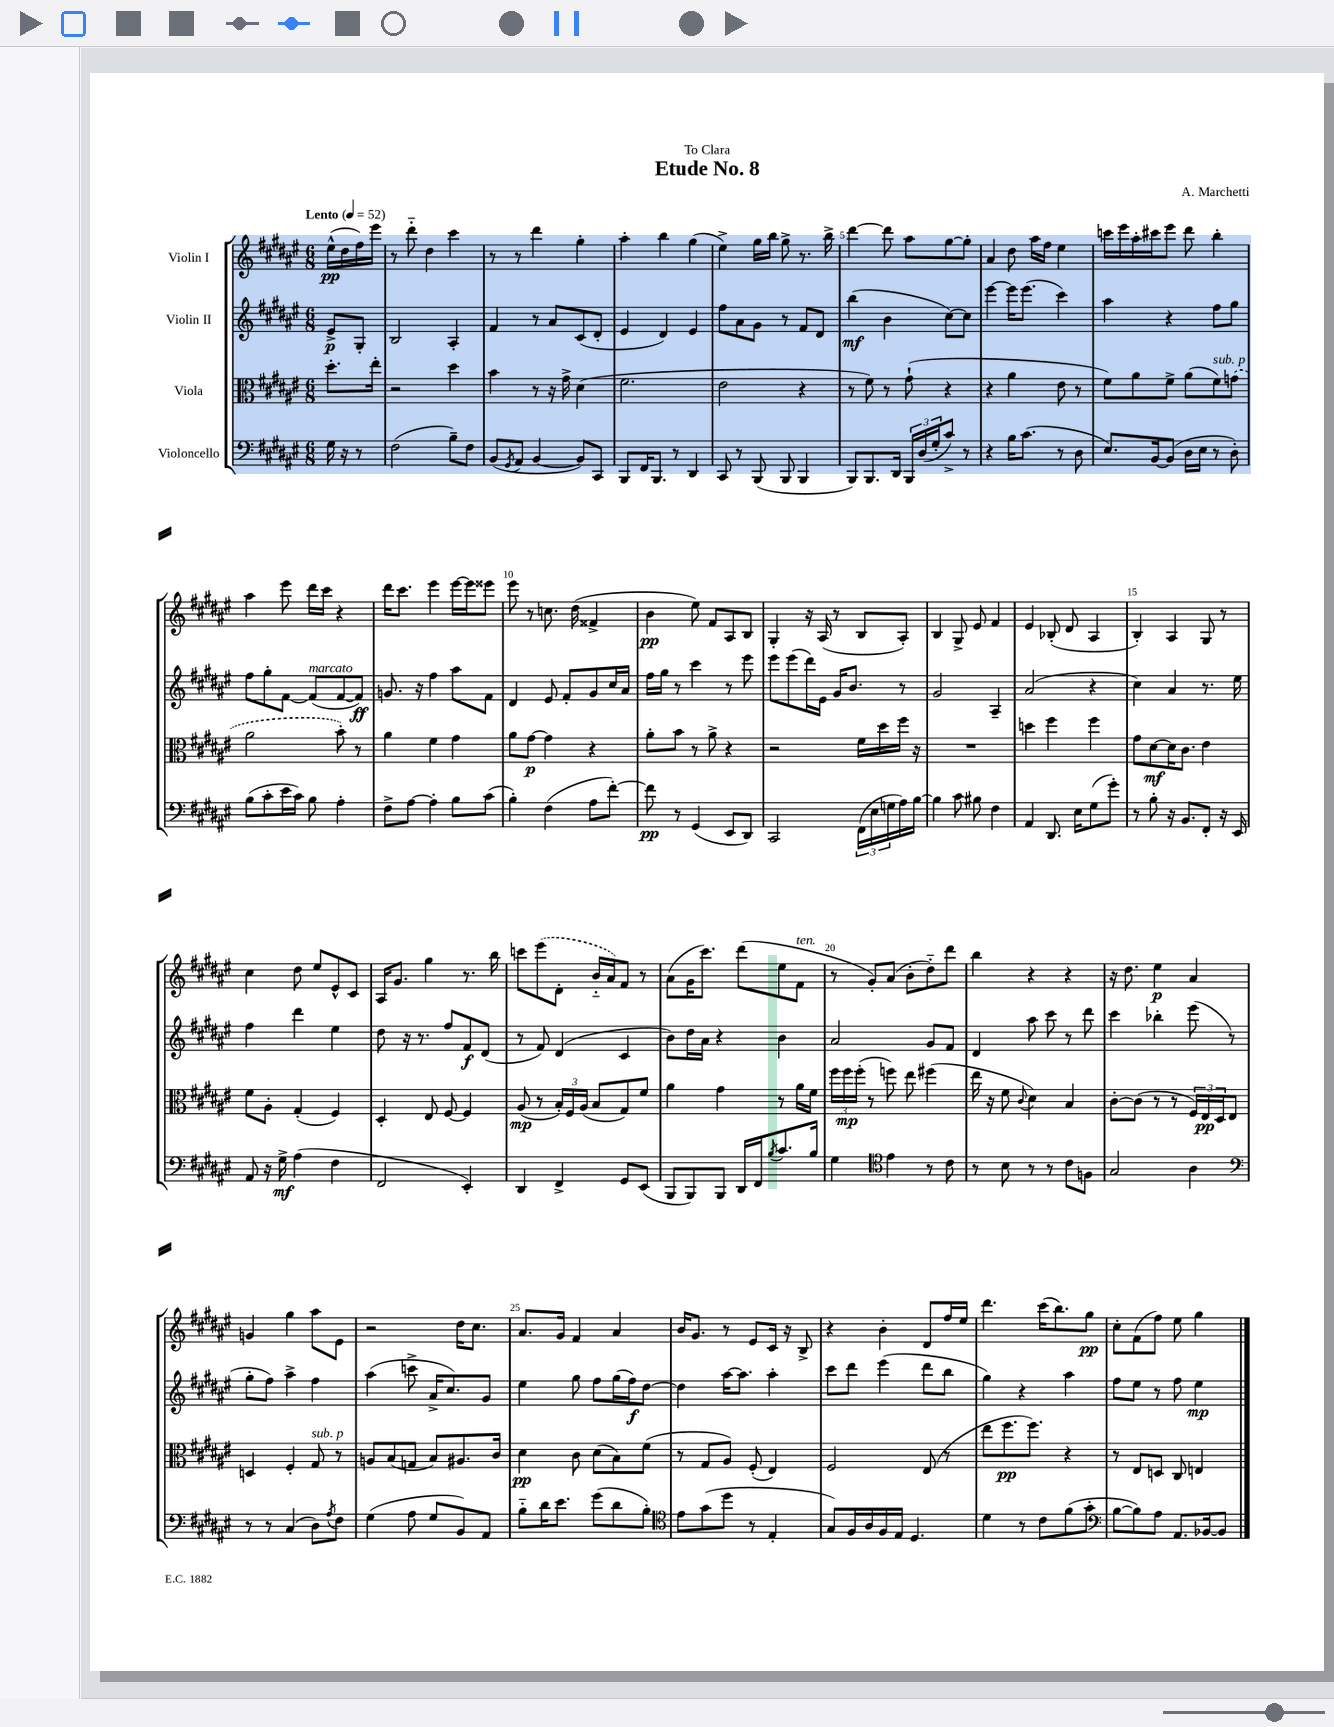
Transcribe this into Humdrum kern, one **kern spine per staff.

**kern	**kern	**kern	**kern
*staff4	*staff3	*staff2	*staff1
*clefF4	*clefC3	*clefG2	*clefG2
*k[f#c#g#d#a#e#]	*k[f#c#g#d#a#e#]	*k[f#c#g#d#a#e#]	*k[f#c#g#d#a#e#]
*M6/8	*M6/8	*M6/8	*M6/8
*MM52	*MM52	*MM52	*MM52
16G#\	8.dd#'\L	8e#^/L	(16ee#^^\LL
16r	.	.	16dd#\
8r	.	8G#'/J	16ff#\)
.	16ee#'\Jk	.	16eee#\JJ
=	=	=	=
(2F#\	2r	2B/	8r
.	.	.	8ddd#'~\
.	.	.	4dd#\
8B~\L)	4dd#\	4A#'/	4ccc#\
8F#\J	.	.	.
=	=	=	=
(8BB/L	4b\	4f#/	8r
8qGG#/	.	.	.
8AA#/J	.	.	8r
[4BB/	8r	8r	4ddd#\
.	16r	8a#/L	.
.	16g#^\	.	.
8BB/]L)	(4d#\	(8c#/	4gg#'\
8CC#/J	.	8d#'/J	.
=	=	=	=
8BBB/L	2.f#\	4e#/	4aa#'\
16FF#/K	.	.	.
8.BBB/J	.	.	.
.	.	4d#/)	4bb\
8r	.	.	.
4DD#/	.	4e#/	(4gg#\
=	=	=	=
8CC#/	2e#\	8ff#\L	4ee#^\)
8r	.	8a#\	.
(8BBB/	.	8g#\J	16gg#\LL
.	.	.	16bb\JJ
8BBB/	.	8r	8gg#^\
4BBB/	4r	8f#/L	8.r
.	.	8d#/J	.
.	.	.	16bb^\
=	=	=	=
8BBB/L)	8r	(4bb\	[4ddd#\
8.BBB/	8f#\)	.	.
.	8r	4b\	8ddd#\]
16DD#/Jk	.	.	.
24BBB/LL	(8g#`\	.	8aa#\L
(24D#/	.	.	.
24G#'/J	.	.	.
8c#^/J)	4r	[8cc#\L)	[8gg#\
8r	.	8cc#\]J	8gg#'\]J
=	=	=	=
4r	4r	[4eee#\	4a#/
16B\LK	4a#\	16eee#\]LK	8dd#\
(8.c#\J	.	(8.eee#\J	.
.	.	.	16aa#\LL
.	.	.	16ff#\JJ
8r	8e#\	4ccc#\)	4ee#\
8D#\	8r	.	.
=	=	=	=
8.E#/L)	8f#\L)	4aa#\	16ccc\LL
.	.	.	16eee#\
.	8a#\	.	16aa#'\
[16BB/k	.	.	16ccc#\J
(8BB/]J	8f#^\J	4r	8eee#\J
16D#\LL	(8a#\L	.	8ddd#\
16E#\JJ	.	.	.
8r	8f#\)	8ff#\L	4bb'\
8D#'\)	(8g\J	8gg#\J	.
=	=	=	=
(8B\L	2a#\	8ff#\L	4aa#\
8c#'\	.	8gg#'\	.
16e#\L	.	[8f#\J	8eee#\
16c#\JJ)	.	.	.
8B\	.	(8f#/]L	16ddd#\LL
.	.	.	16ccc#\JJ
4A#'\	8b'\)	[8f#/	4r
.	8r	8f#/]J)	.
=	=	=	=
8F#^\L	4a#\	8.g/	16ddd#\LK
.	.	.	8.ccc#\J
[8A#\J	.	.	.
.	.	16r	.
4A#'\]	4f#\	4ff#\	4eee#\
8B\L	4g#\	8aa#\L	[16eee#\LL
.	.	.	16eee#\]J
(8c#\J	.	8f#\J	8eee##\J
=	=	=	=
4B'\)	8a#\L	4d#/	8eee#\
.	[8g#\J	.	8r
(4F#\	4g#\]	8e#/	8.cc\
.	.	8f#'/L	.
.	.	.	(16dd#\
8A#\L	4r	8g#/	4f##^/
[8f#'\J)	.	16cc#/L	.
.	.	16a#/JJ	.
=	=	=	=
8f#\]	8a#'\L	16ff#\LL	4b\
.	.	16gg#\JJ	.
8r	8b\J	8r	.
(4GG#/	8r	4ccc#\	8ee#\)
.	8a#^\	.	8f#/L
8EE#/L	4r	8r	8A#/
8DD#/J)	.	8eee#\	8B/J
=	=	=	=
2CC#/	2r	8eee#\L	4G#'/
.	.	(8eee#\	.
.	.	16ddd#\L)	16r
.	.	16e#\JJ	(16A#/
.	.	16g#/LK	8r
.	.	8.b/J	.
(24FF#\LL	16f#\LL	.	8B/L
24E#\	.	.	.
.	16dd#\	.	.
24G\	.	.	.
16A#\)	16ff#\JJ	8r	8A#'/J)
[16B\JJ	16r	.	.
=	=	=	=
4B\]	2.r	2g#/	4B/
8c#\	.	.	8G#^/
8B#\	.	.	8e#/
4F#\	.	4A#~/	4f#/
=	=	=	=
4AA#/	4dd\	(2a#/	4e#/
8.DD#/	4ff#\	.	(8B-'/
.	.	.	8d#/
16E#\LK	.	.	.
(8G#\	4ff#\	4r	4A#/
8g#'\J)	.	.	.
=	=	=	=
8r	8g#\L	4cc#\)	4B'/)
8B'\	[8d#\	.	.
16r	16d#\]K	4a#/	4A#/
8.BB/L	8.c#\J	.	.
8FF#'/J	4e#\	8.r	8G#/
16r	.	.	8r
16EE#/	.	16ee#\	.
=	=	=	=
8AA#/	8f#\L	4ff#\	4cc#\
16r	8A#'\J	.	.
16G#^\	.	.	.
(4A#\	(4G#'/	4ddd#\	8dd#\
.	.	.	8ee#/L
4F#\	4F#/)	4ee#\	8e#^^/
.	.	.	8c#/J
=	=	=	=
2FF#/	4D#'/	8dd#\	16A#/LK
.	.	.	8.g#/J
.	.	16r	.
.	.	8.r	.
.	8E#/	.	4gg#\
.	[8F#/	8ff#/L	.
4EE#'/)	4F#/]	8f#/	8.r
.	.	(8d#/J	.
.	.	.	16bb\
=	=	=	=
4DD#/	(8A#/	8r	8ccc\L
.	8r	8f#/)	(8eee#\
4FF#^/	24B'/LL)	(4d#/	8d#'\J
.	24F#/	.	.
.	(24A#/JJ	.	.
.	8B/L	.	16b'~/LL
.	.	.	16a#/J)
8GG#/L	8G#/)	4c#/	8f#/J
(8EE#/J	8f#/J	.	8r
=	=	=	=
8BBB/L	4a#\	8b\L)	(8a#\L
8BBB/)	.	16dd#\L	16g#\K
.	.	16a#\JJ	8.ccc#\J)
8BBB/J	4g#\	4r	.
16DD#/LL	.	.	(8ddd#\L
16FF#/J	.	.	.
8qB/	.	.	.
8.c#/	8r	4b\	8ee#\
.	16a#\LL	.	8f#\J
16B/Jk	16f#\JJ	.	.
=	=	=	=
4G#\	24ff#\LL	2a#/	8r
.	24ff#\	.	.
.	(24ff#'\JJ	.	.
.	8r	.	8g#'/L)
*clefC4	*	*	*
4e#\	8ff\)	.	(8a#/J
.	8ee#\	.	8b'\L
8r	(4ff#\	8g#/L	8dd#'~\)
8c#\	.	8f#/J	8ddd#\J
=	=	=	=
8r	16ee#\	4d#/	4bb\
.	16r	.	.
8B\	8f#\	.	.
.	8qqc#/	.	.
8r	4d#\)	8aa#\	4r
8r	.	8ccc#\	.
8c#\L	4B/	8r	4r
8F\J	.	8ddd#\	.
=	=	=	=
2G#/	[8c#'\L	4ccc#\	16r
.	.	.	8.dd#\
.	(8c#\]J	.	.
.	8r	4bb-'\	4ee#\
.	8r	.	.
4A#\	24F#/LL)	(8eee#\	4a#/
.	24E#/	.	.
.	24D#/J	.	.
.	8E#/J	8r	.
=	=	=	=
*clefF4	*	*	*
8r	4D/	8gg#'\L	4g/
8r	.	8ff#\J)	.
(4C#/	4F#'/	4aa#^\	4gg#\
8D#\L)	8G#/	4ff#\	8aa#\L
8qA#/	.	.	.
8F#\J	8r	.	8e#\J
=	=	=	=
(4G#\	8A/L	(4aa#\	2r
.	(8B/	.	.
8A#\	8G/J	8ccc^\	.
8G#/L	8B/L)	16a#^/LK	.
.	.	8.cc#/)	.
8BB/)	8.A#/	.	16dd#\LK
.	.	.	8.cc#\J
8AA#/J	.	8g#/J	.
.	16c#/Jk	.	.
=	=	=	=
8B'~\L	4d#\	4ee#\	8.a#/L
16d#\K	.	.	.
8.e#\J	.	.	16g#/Jk
.	8c#\	8gg#\	4f#/
(8g#\L	(8d#\L	8ff#\L	.
8d#\	8B\)	(16gg#\L	4a#/
.	.	16ff#\J)	.
8B'\J)	(8f#\J	[8dd#\J	.
=	=	=	=
*clefC4	*	*	*
8e#\L	8r	4dd#\]	16b/LK
.	.	.	8.g#/J
(8g#\	8G#/L	.	.
8dd#\J	8A#/J)	[16aa#\LK	8r
.	.	8.aa#\]J	.
8r	(8F#'/	.	8e#/L
4E#'/	4E#/)	4aa#'\	16c#/Jk
.	.	.	16r
.	.	.	8B^/
=	=	=	=
8G#/L)	2F#/	8ccc#\L	4r
16F#/L	.	8ddd#\J	.
16A#/	.	.	.
16F#/	.	(4eee#\	4b'\
16E#/JJ	.	.	.
4.D#/	.	.	.
.	(8E#/	8ddd#\L	8d#/L
.	8r	8bb\J	16ff#/L
.	.	.	16ee#/JJ
=	=	=	=
4d#\	8ee#\L	4gg#\)	4.ddd#\
.	8.ff#\	.	.
8r	.	4r	.
.	8.ff#\J)	.	.
8c#\L	.	.	(16ccc#\LK
.	.	.	8.bb\)
(8f#\	4r	4aa#\	.
8g#'\J	.	.	8gg#\J
=	=	=	=
*clefF4	*	*	*
[8B\L	8r	8ff#\L	8cc#'\L
8B\])	8E#/L	8ee#\J	(8f#\
8A#\J	8D/J	8r	8ff#\J)
8.AA#/L	8C#/	8ff#\	8ee#\
.	4E/	4ee#\	4gg#\
[16BB-/k	.	.	.
8BB-/]J	.	.	.
==	==	==	==
*-	*-	*-	*-
